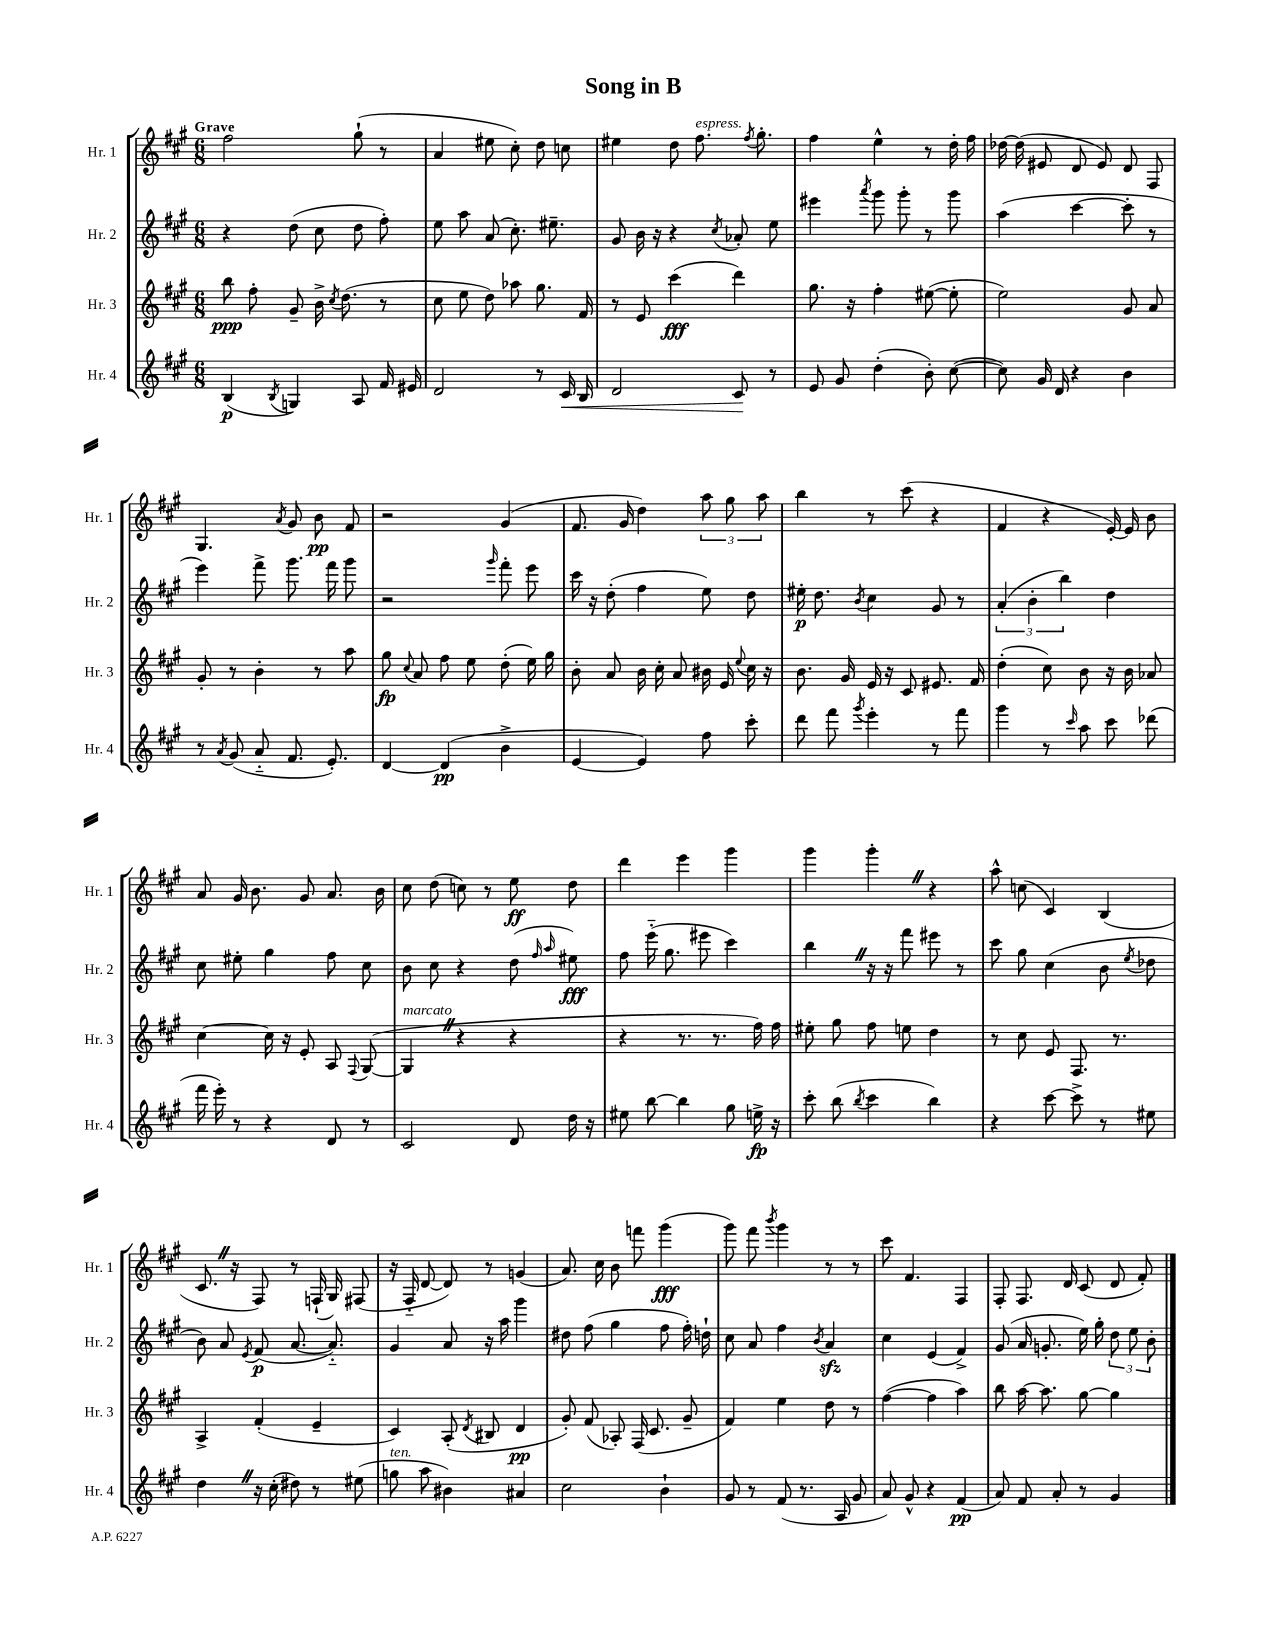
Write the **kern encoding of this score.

**kern	**kern	**kern	**kern
*staff4	*staff3	*staff2	*staff1
*clefG2	*clefG2	*clefG2	*clefG2
*k[f#c#g#]	*k[f#c#g#]	*k[f#c#g#]	*k[f#c#g#]
*M6/8	*M6/8	*M6/8	*M6/8
(4B/	8bb\	4r	2ff#\
.	8ff#'\	.	.
8qB/	.	.	.
4G/)	8g#~/	(8dd\	.
.	16b^\	8cc#\	.
.	8qcc#/	.	.
.	(8.dd\	.	.
8A/	.	8dd\	(8gg#`\
16f#/	8r	8ff#'\)	8r
16e#/	.	.	.
=	=	=	=
2d/	8cc#\	8ee\	4a/
.	8ee\	8aa\	.
.	8dd\)	(8a/	8ee#\
.	8aa-\	8.cc#'\)	8cc#'\)
8r	8.gg#\	.	8dd\
.	.	8.ee#~\	.
16c#/	.	.	8cc\
16B/	16f#/	.	.
=	=	=	=
2d/	8r	8g#/	4ee#\
.	8e/	16b\	.
.	.	16r	.
.	(4ccc#\	4r	8dd\
.	.	.	8.ff#\
.	.	8qcc#/	.
8c#/	4ddd\)	8a-'/	.
.	.	.	8qff#/
.	.	.	8.gg#'\
8r	.	8ee\	.
=	=	=	=
8e/	8.gg#\	4eee#\	4ff#\
8g#/	.	.	.
.	16r	.	.
.	.	8qaaa/	.
(4dd'\	4ff#'\	8ggg#\	4ee^^\
.	.	8ggg#'\	.
8b'\)	([8ee#\	8r	8r
([8cc#\	8ee#'\]	8ggg#\	16dd'\
.	.	.	16ff#\
=	=	=	=
8cc#\])	2ee\)	(4aa\	[16dd-\
.	.	.	(16dd-\]
16g#/	.	.	8e#/
16d/	.	.	.
4r	.	[4ccc#\	8d/
.	.	.	8e#/)
4b\	8g#/	8ccc#'\]	8d/
.	8a/	8r	8F#/
=	=	=	=
8r	8g#'/	4eee\)	4.G#/
8qa/	.	.	.
(8g#/	8r	.	.
8a'~/	4b'\	8fff#^\	.
.	.	.	8qa/
8.f#/	.	8.ggg#\	8g#/
.	8r	.	8b\
8.e'/)	.	16fff#\	.
.	8aa\	8ggg#\	8f#/
=	=	=	=
[4d/	8gg#\	2r	2r
.	8qqcc#/	.	.
.	8a/	.	.
(4d/]	8ff#\	.	.
.	8ee\	.	.
.	.	16qqggg#/	.
4b^\	(8dd'\	8fff#'\	(4g#/
.	16ee\)	8eee\	.
.	16gg#\	.	.
=	=	=	=
[4e/	8b'\	16ccc#\	8.f#/
.	.	16r	.
.	8a/	(8dd'\	.
.	.	.	16g#/
4e/])	16b\	4ff#\	4dd\)
.	16cc#'\	.	.
.	8a/	.	.
8ff#\	16b#\	8ee\)	12aa\
.	16e/	.	.
.	.	.	12gg#\
.	8qqee/	.	.
8ccc#'\	16cc#\	8dd\	.
.	.	.	12aa\
.	16r	.	.
=	=	=	=
8ddd\	8.b\	16ee#'\	4bb\
.	.	8.dd\	.
8fff#\	.	.	.
.	16g#/	.	.
8qggg#/	.	8qb/	.
4eee'\	16e/	4cc#\	8r
.	16r	.	.
.	8c#/	.	(8ccc#\
8r	8.e#/	8g#/	4r
8fff#\	.	8r	.
.	16f#/	.	.
=	=	=	=
4ggg#\	(4dd'\	(6a'/	4f#/
.	.	6b'\	.
8r	8cc#\)	.	4r
.	.	6bb\)	.
16qqccc#/	.	.	.
8aa\	8b\	.	.
8ccc#\	16r	4dd\	[16e'/)
.	16b\	.	16e/]
(8ddd-\	8a-/	.	8b\
=	=	=	=
16fff#\	[4cc#\	8cc#\	8a/
16eee'\)	.	.	.
8r	.	8ee#'\	16g#/
.	.	.	8.b\
4r	16cc#\]	4gg#\	.
.	16r	.	.
.	8e'/	.	8g#/
8d/	8A/	8ff#\	8.a/
.	8qqF#/	.	.
8r	([8G#/	8cc#\	.
.	.	.	16b\
=	=	=	=
2c#/	4G#/]	8b\	8cc#\
.	.	8cc#\	(8dd\
.	4r	4r	8cc\)
.	.	.	8r
8d/	4r	(8dd\	8ee\
.	.	16qqff#/	.
.	.	16qqaa/	.
16dd\	.	8ee#\)	8dd\
16r	.	.	.
=	=	=	=
8ee#\	4r	8ff#\	4ddd\
[8bb\	.	(16eee'~\	.
.	.	8.gg#\	.
4bb\]	8.r	.	4eee\
.	.	8eee#\	.
.	8.r	.	.
8gg#\	.	4ccc#\)	4ggg#\
16ee^\	16ff#\)	.	.
16r	16ff#\	.	.
=	=	=	=
8ccc#'\	8ee#'\	4bb\	4ggg#\
(8bb\	8gg#\	.	.
8qbb/	.	.	.
4ccc#\	8ff#\	16r	4ggg#'\
.	.	16r	.
.	8ee\	8fff#\	.
4bb\)	4dd\	8eee#\	4r
.	.	8r	.
=	=	=	=
4r	8r	8ccc#\	8aa^^\
.	8cc#\	8gg#\	(8cc\
[8ccc#\	8e/	(4cc#\	4c#/)
8ccc#^\]	8.F#/	.	.
8r	.	8b\	(4B/
.	8.r	.	.
.	.	8qee/	.
8ee#\	.	8dd-\	.
=	=	=	=
4dd\	4A^/	8b\)	8.c#/
.	.	8a/	.
.	.	.	16r
.	.	8qe/	.
16r	(4f#'/	(8f#/	8F#/)
(16cc#'\	.	.	.
8dd#\)	.	[8.a/	8r
8r	4e~/	.	(16F`/
.	.	8.a'~/])	16G#/)
(8ee#\	.	.	(8F#/
=	=	=	=
8gg\	4c#/)	4g#/	16r
.	.	.	16F#'~/
8aa\	.	.	[8d/
4b#\)	(8A'/	8a/	8d/])
.	8qd/	.	.
.	8B#/	16r	8r
.	.	16aa\	.
4a#/	4d/	4ggg#\	(4g/
=	=	=	=
2cc#\	8g#'/)	8dd#\	8.a/)
.	(8f#/	(8ff#\	.
.	.	.	16cc#\
.	8A-'/)	4gg#\	8b\
.	(16F#/	.	8fff\
.	8.c#/	.	.
4b`\	.	8ff#\	(4ggg#\
.	8g#~/	16ff#'\)	.
.	.	16dd`\	.
=	=	=	=
8g#/	4f#/)	8cc#\	8ggg#\)
8r	.	8a/	8fff#\
.	.	.	8qbbb/
(8f#/	4ee\	4ff#\	4ggg#\
8.r	.	.	.
.	.	8qb/	.
.	8dd\	4a/	8r
16A/	.	.	.
8g#/	8r	.	8r
=	=	=	=
8a/)	([4ff#\	4cc#\	8ccc#\
8g#^^/	.	.	4.f#/
4r	4ff#\]	(4e/	.
(4f#/	4aa\)	4f#^/)	4F#/
=	=	=	=
8a/)	8bb\	(8g#/	8F#'/
8f#/	[16aa\	16a/	8.F#/
.	8.aa\]	8.g'/	.
8a'/	.	.	.
.	.	.	16d/
8r	[8gg#\	16ee\)	(8c#/
.	.	16gg#'\	.
4g#/	4gg#\]	12dd\	8d/
.	.	12ee\	.
.	.	.	8f#'/)
.	.	12b'\	.
==	==	==	==
*-	*-	*-	*-
